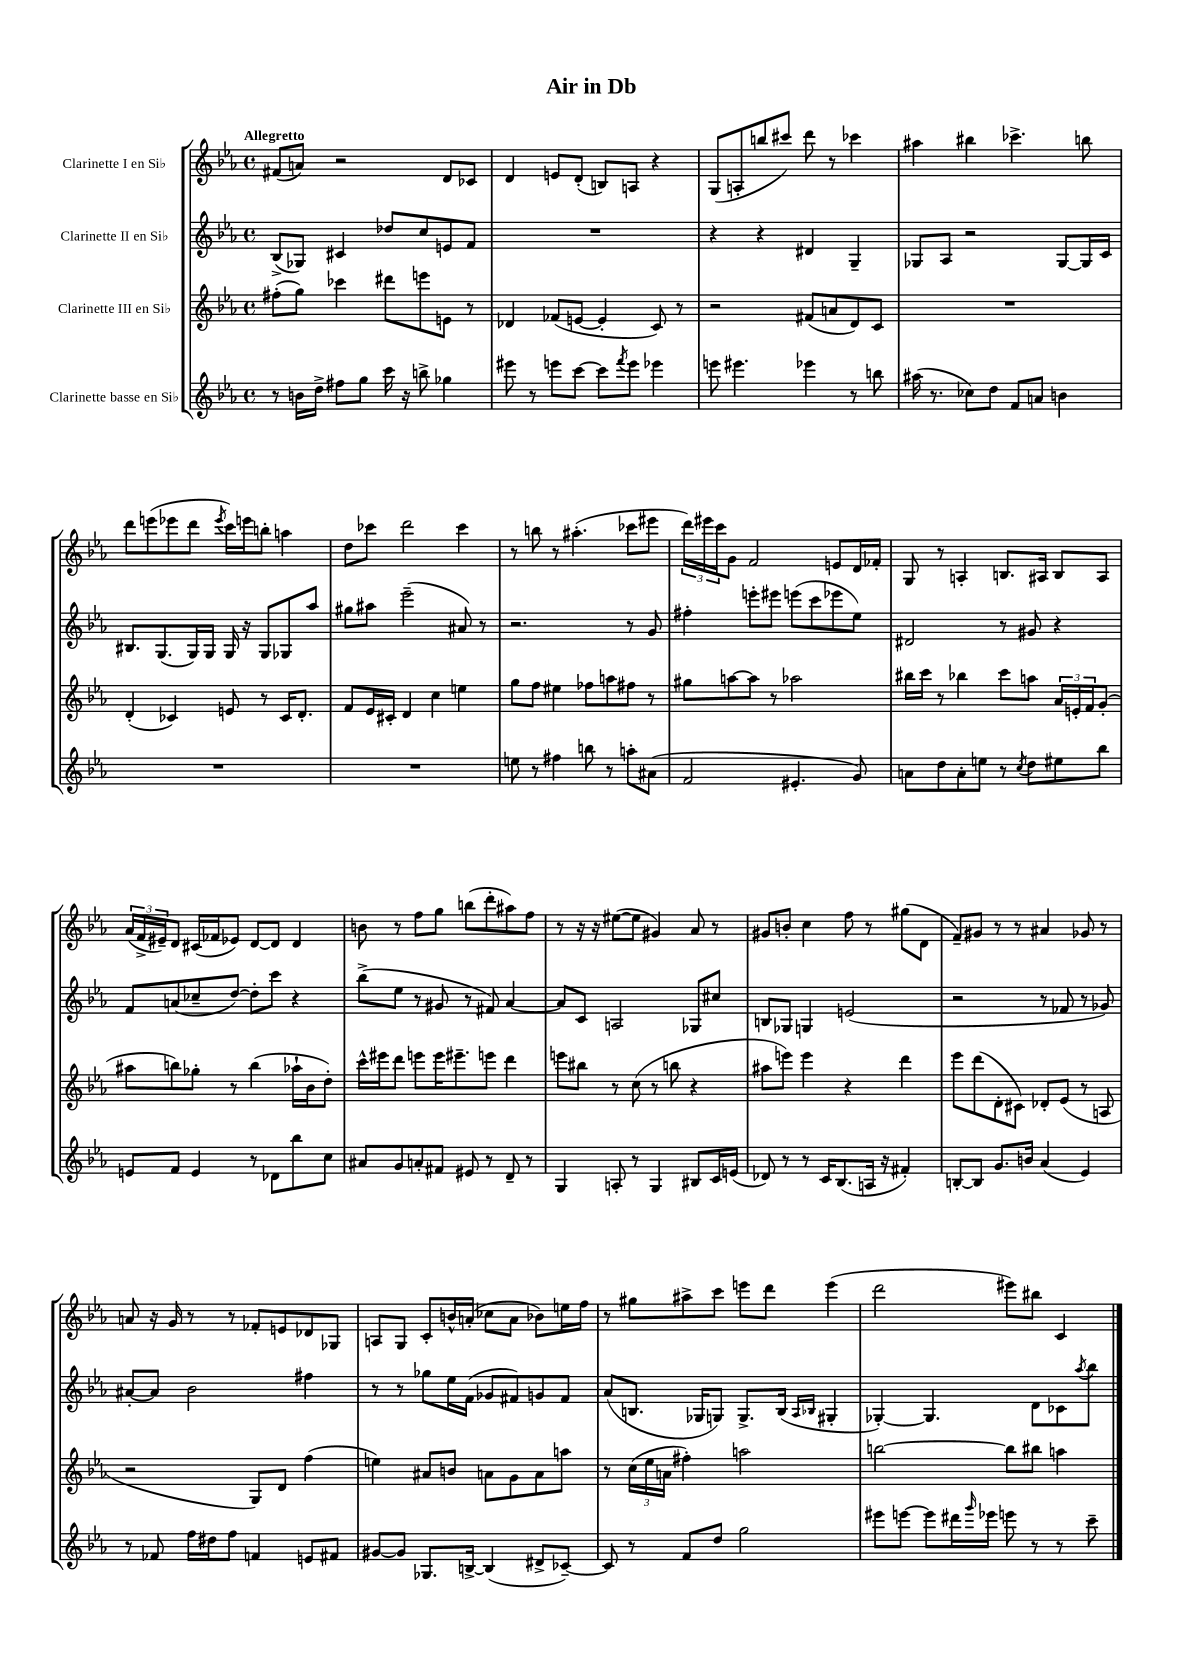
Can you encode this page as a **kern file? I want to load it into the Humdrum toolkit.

**kern	**kern	**kern	**kern
*part4	*part3	*part2	*part1
*staff4	*staff3	*staff2	*staff1
*I"Clarinette basse en Si♭	*I"Clarinette III en Si♭	*I"Clarinette II en Si♭	*I"Clarinette I en Si♭
*clefG2	*clefG2	*clefG2	*clefG2
*k[b-e-a-]	*k[b-e-a-]	*k[b-e-a-]	*k[b-e-a-]
*M4/4	*M4/4	*M4/4	*M4/4
*met(c)	*met(c)	*met(c)	*met(c)
=1	=1	=1	=1
!	!	!	!LO:TX:a:B:t=Allegretto
8r	(8ff#X'\L	(8B-^/L	(8f#X/L
16bn\LL	8gg\J)	8G-X/J)	8an/J)
16dd^\JJ	.	.	.
8ff#X\L	4ccc-X\	4c#X/	2r
8gg\J	.	.	.
16ccc\	8ddd#X\L	8dd-X/L	.
16r	.	.	.
8bbn^\	8eeen\	8cc/	.
4gg-X\	8en\J	8en/	8d/L
.	8r	8f/J	8c-X/J
=2	=2	=2	=2
8eee#X\	4d-X/	1r	4d/
8r	.	.	.
8eeen\L	(8f-X/L	.	8en/L
[8ccc\J	[8en/J	.	(8d'/J
8ccc\L]	4e'/]	.	8Bn/L)
8qfff/	.	.	.
8eee\J	.	.	8An/J
4eee-X\	8c/)	.	4r
.	8r	.	.
=3	=3	=3	=3
8eeen\	2r	4r	(8G/L
4.eee#X\	.	.	8An'/
.	.	4r	8bbn/
.	.	.	8ccc#X/J)
4eee-X\	(8f#X/L	4d#X/	8ddd\
.	8an/	.	8r
8r	8d/)	4G~/	4ccc-X\
8bbn\	8c/J	.	.
=4	=4	=4	=4
(16aa#X\	1r	8G-X/L	4aa#X\
8.r	.	.	.
.	.	8A-/J	.
8cc-X\L)	.	2r	4bb#X\
8dd\J	.	.	.
8f/L	.	.	4.ccc-X^\
8an/J	.	.	.
4bn\	.	[8G-/L	.
.	.	16G-/L]	8bbn\
.	.	16c/JJ	.
!!LO:LB:g=z
=5	=5	=5	=5
1r	(4d'/	8.B#X/L	8ddd\L
.	.	.	(8eeen\
.	.	(8.G/	.
.	4c-X/)	.	8eee-X\
.	.	16G/L)	8ddd\J
.	.	16G/JJ	.
.	.	.	8qeee-/
.	8en/	16G/	16ccc\LL)
.	.	16r	16eeen\J
.	8r	8G/L	8bbn'\J
.	16c-/KL	8G-X/	4aan\
.	8.d'/J	.	.
.	.	8aa-/J	.
=6	=6	=6	=6
1r	8f/L	8gg#X\L	8dd\L
.	16e-/L	8aa#X\J	8ccc-X\J
.	16c#X'/JJ	.	.
.	4d/	(2eee-~\	2ddd\
.	4cc\	.	.
.	4een\	8a#X/)	4ccc-\
.	.	8r	.
=7	=7	=7	=7
8een\	8gg\L	2.r	8r
8r	8ff\J	.	8bbn\
4ff#X\	4ee#X\	.	8r
.	.	.	(4.aa#X'\
8bbn\	8ff-X\L	.	.
8r	8aan\	.	.
8aan'\L	8ff#X\J	8r	8ccc-X\L
(8a#X\J	8r	8g/	8eee#X\J
=8	=8	=8	=8
2f/	8gg#X\L	4ff#X'\	24ddd\LL)
.	.	.	24eee#X\
.	.	.	24ccc\J
.	[8aan\	.	8g\J
.	8aa\J]	8eeen'\L	2f/
.	8r	8eee#X\J	.
4.e#X'/	2aa-X\	(8eeen\L	.
.	.	8ccc\	.
.	.	8eee-X\	8en/L
8g/)	.	8ee-\J)	16d/L
.	.	.	16f-X'/JJ
=9	=9	=9	=9
8an\L	16bb#X\LL	2d#X/	8G/
.	16ccc\JJ	.	.
8dd\	8r	.	8r
8a'\	4bb-X\	.	4An'/
8een\J	.	.	.
8r	8ccc\L	8r	8.Bn/L
8qcc/	.	.	.
8dd\L	8aan\J	8g#X/	.
.	.	.	16A#X/Jk
8ee#X\	24a-/LL	4r	8B/L
.	24en'/	.	.
.	24f/J	.	.
8bb-\J	(8g'/J	.	8A#/J
!!LO:LB:g=z
=10	=10	=10	=10
8en/L	8aa#X\L	8f/L	(24a-/LL
.	.	.	24f^/
.	.	.	24e#X~/J)
8f/J	8bbn\)	(8an/	8d/J
4e/	8gg-X'\J	8cc-X~/	(16c#X/LL
.	.	.	16f-X/J
.	8r	[8dd/J)	8e-X/J)
8r	(4bb\	8dd'\L]	[8d/L
8d-X\L	.	8ccc\J	8d/J]
8bb-\	16aa-X`\LL	4r	4d/
.	16b-\J	.	.
8cc\J	8dd'\J)	.	.
=11	=11	=11	=11
8a#X/L	16ccc^^\LL	(8bb-^\L	8bn\
.	16eee#X\J	.	.
8g/	8ddd\J	8ee-\J	8r
8an'/	8eeen\L	8r	8ff\L
8f#X/J	16eee\K	8g#X/	8gg\J
.	8.eee#X~\	.	.
8e#X/	.	8r	(8bbn\L
8r	8eeen\J	8f#X/)	8ddd'\
8d~/	4ddd\	[4a-/	8aa#X\)
8r	.	.	8ff\J
=12	=12	=12	=12
4G/	8eeen\L	8a-/L]	8r
.	8bb#X\J	8c/J	16r
.	.	.	16r
8An'/	8r	2An/	([8ee#X\L
8r	(8cc\	.	8ee#\J]
4G/	8r	.	4g#X/)
.	8bbn\	.	.
8B#X/L	4r	8G-X/L	8a-/
16c/L	.	8cc#X/J	8r
(16en/JJ	.	.	.
=13	=13	=13	=13
8d-X/)	8aa#X\L	8Bn/L	8g#X/L
8r	8eeen\J)	8G-X/J	8bn'/J
8r	4eee\	4Gn/	4cc\
16c/KL	.	.	.
(8.B-/	.	.	.
.	4r	(2en/	8ff\
16An/Jk	.	.	8r
16r	.	.	.
4f#X'/)	4ddd\	.	(8gg#X\L
.	.	.	8d\J
=14	=14	=14	=14
[8Bn'/L	8eee-\L	2r	8f~/L)
8B/J]	(8ddd\	.	8g#X/J
8.g/L	8d'\	.	8r
.	8c#X\J)	.	8r
16bn/Jk	.	.	.
(4a-/	8d-X'/L	8r	4a#X/
.	(8e-/J	8f-X/	.
4e-/)	8r	8r	8g-X/
.	8An/	8g-X/)	8r
!!LO:LB:g=z
=15	=15	=15	=15
8r	2r	[8a#X'/L	8an/
8f-X/	.	8a#/J]	16r
.	.	.	16g/
16ff\LL	.	2b-\	8r
16dd#X\J	.	.	.
8ff\J	.	.	8r
4fn/	8G/L)	.	8f-X'/L
.	8d/J	.	8en/
8en/L	(4ff\	4ff#X\	8d-X/
8f#X/J	.	.	8G-X/J
=16	=16	=16	=16
[8g#X/L	4een\)	8r	8An/L
8g#/J]	.	8r	8G/J
8.G-X/L	8a#X/L	8gg-X\L	8c'/L
.	8bn/J	16ee-\L	16bn^^/L
[16Bn^/Jk	.	(16f\JJ	(16an'/JJ
(4B/]	8an\L	8g-X/L	8cc-X\L
.	8g\	8f#X/)	8a\J
8d#X^/L	8a\	8gn/	8b-X\L)
[8c-X~/J)	8aan\J	8f#/J	16een\L
.	.	.	16ff\JJ
=17	=17	=17	=17
8c-/]	8r	(8a-/L	8r
8r	(24cc\LL	8.Bn/J	8gg#X\L
.	24ee-\	.	.
.	24an\JJ	.	.
8f/L	4ff#X'\)	.	8aa#X^\
.	.	16G-X/KL	.
8dd/J	.	8Gn/J)	8ccc\J
2gg\	2aan\	8.G^/L	8eeen\L
.	.	.	8ddd\J
.	.	(16B/Jk	.
.	.	16qqA-/LL	.
.	.	16qqB-X/JJ	.
.	.	4G#X'/	(4eee\
=18	=18	=18	=18
8eee#X\L	[2bbn\	[4G-X'/)	2ddd\
[8eeen\J	.	.	.
8eee\L]	.	4.G-/]	.
16ddd#X\L	.	.	.
16qqggg/	.	.	.
16eee-X\JJ	.	.	.
8eeen\	8bb\L]	.	8eee#X\L)
8r	8bb#X\J	8d\L	8bb#X\J
8r	4aan\	8c-X\	4c/
.	.	8qaa-/	.
8ccc~\	.	8bb-\J	.
==	==	==	==
*-	*-	*-	*-
